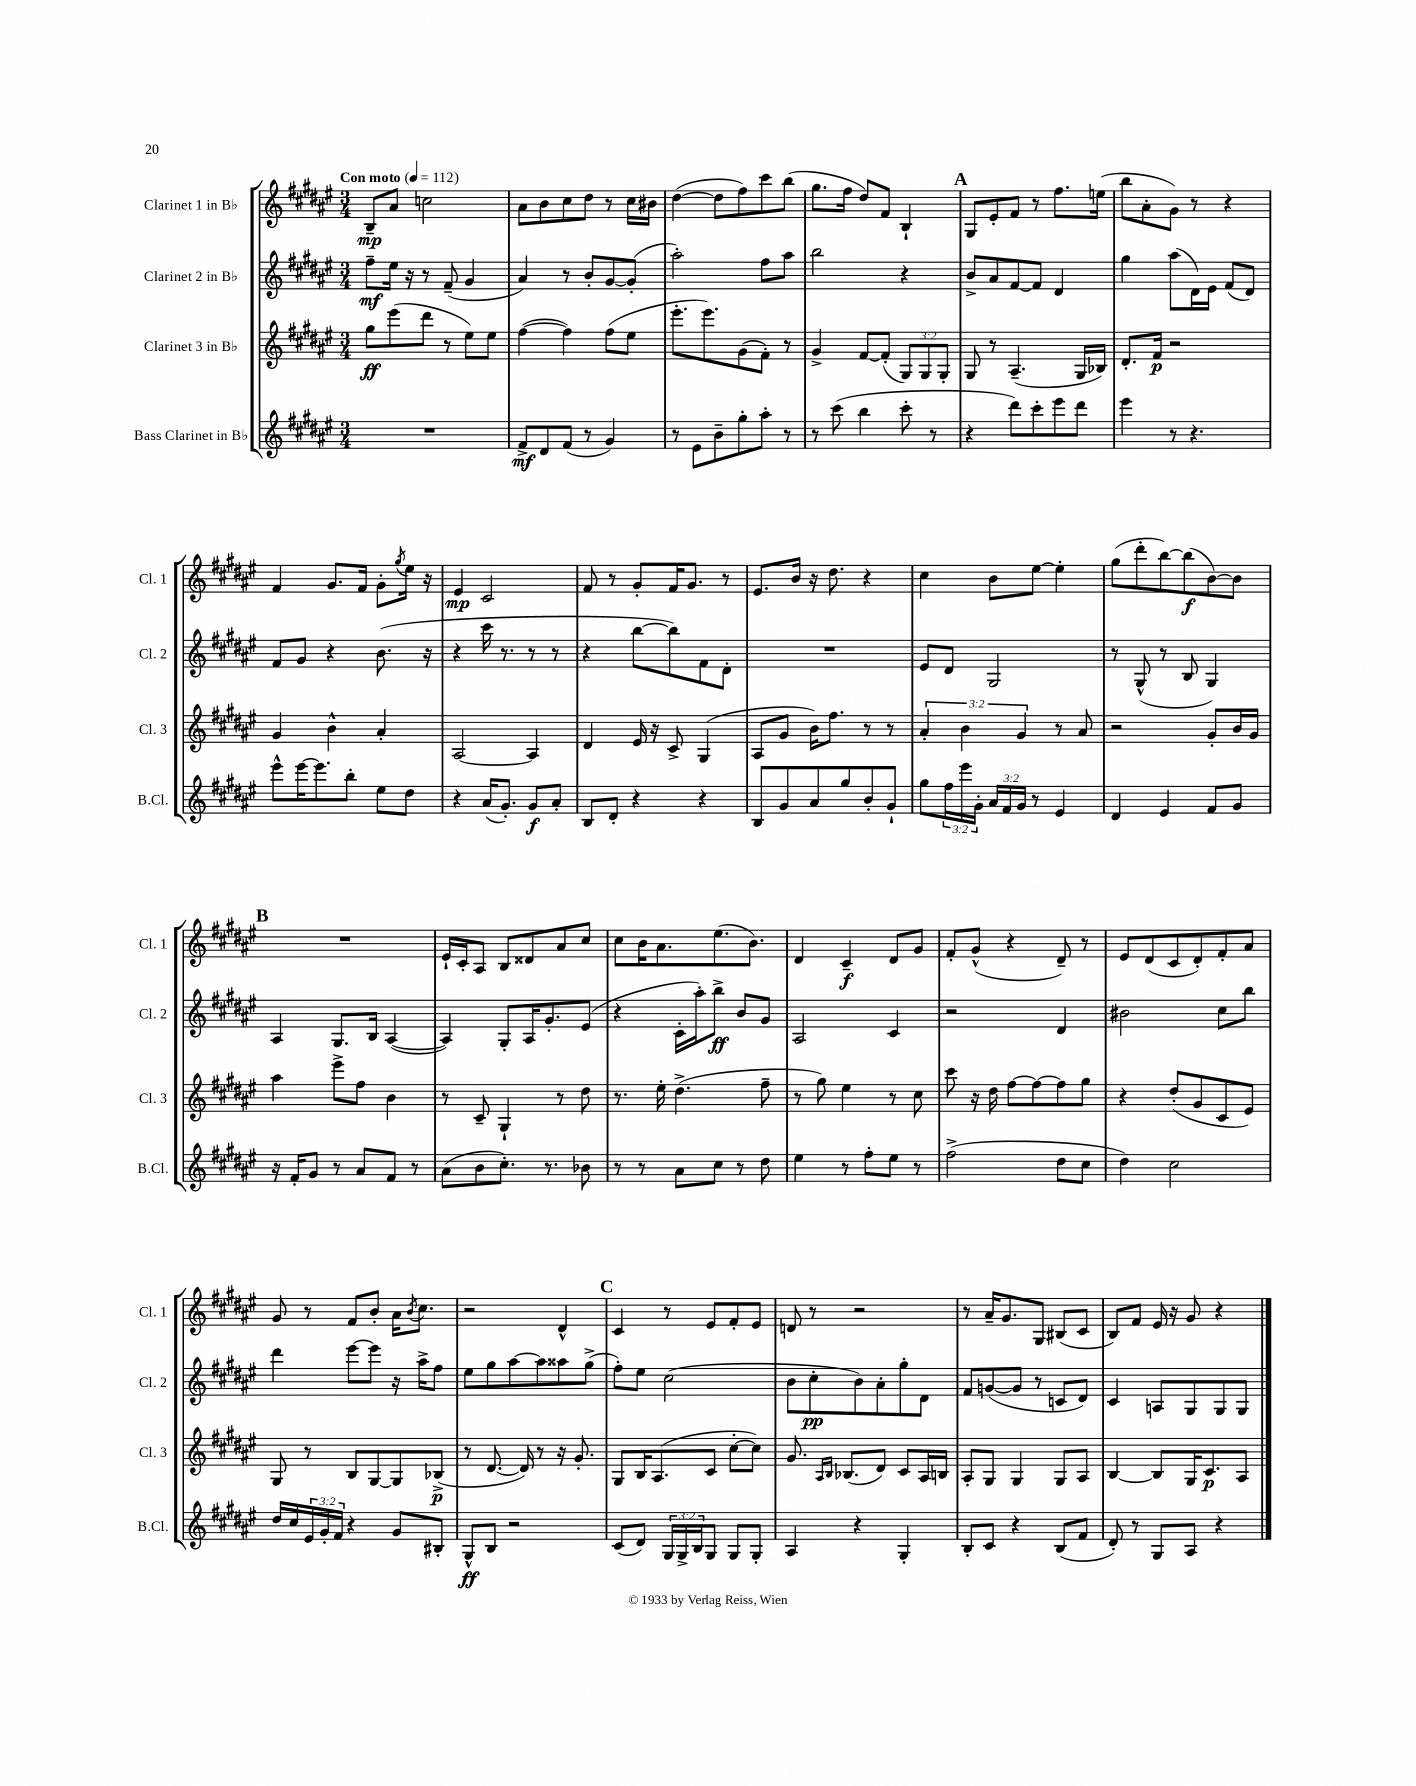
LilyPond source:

<<
\new StaffGroup <<
\new Staff = "s0" \with { instrumentName = "Clarinet 1 in Bb" shortInstrumentName = "Cl. 1" } {
    \clef treble \key fis \major \numericTimeSignature \time 3/4 \tempo "Con moto" 4 = 112
    b8--\mp ais'8 c''2 |
    ais'8 b'8 cis''8 dis''8 r8 cis''16 bis'16 |
    dis''4~( dis''8 fis''8) cis'''8 b''8( |
    gis''8. fis''16 dis''8) fis'8 b4-! |
    \mark \markup { \bold "A" } gis8 eis'8-. fis'8 r8 fis''8. e''16( |
    b''8 ais'8-. gis'8) r8 r4 |
    fis'4 gis'8. fis'16 gis'8-. \acciaccatura { gis''8 } eis''16 r16 |
    eis'4\mp cis'2 |
    fis'8 r8 gis'8-. fis'16 gis'8. r8 |
    eis'8. b'16 r16 dis''8. r4 |
    cis''4 b'8 eis''8~ eis''4-. |
    gis''8( dis'''8-. b''8~) b''8\f( b'8~) b'8 |
    \mark \markup { \bold "B" } R2. |
    eis'16-! cis'16-. ais8 b8 disis'8 ais'8 cis''8 |
    cis''8 b'16 ais'8. eis''8.( b'8.) |
    dis'4 cis'4--\f dis'8 gis'8 |
    fis'8-. gis'8-^( r4 dis'8--) r8 |
    eis'8 dis'8( cis'8 dis'8-.) fis'8-. ais'8 |
    gis'8 r8 fis'8 b'8-. ais'16 \acciaccatura { b'8 } cis''8. |
    r2 dis'4-^ |
    \mark \markup { \bold "C" } cis'4 r8 eis'8 fis'8-. eis'8 |
    d'8 r8 r2 |
    r8 ais'16-- gis'8. gis8 bis8( cis'8 |
    b8) fis'8 eis'16 r16 gis'8 r4 \bar "|." |
}
\new Staff = "s1" \with { instrumentName = "Clarinet 2 in Bb" shortInstrumentName = "Cl. 2" } {
    \clef treble \key fis \major \numericTimeSignature \time 3/4
    fis''8--\mf eis''16 r16 r8 fis'8--( gis'4 |
    ais'4) r8 b'8-. gis'8~ gis'8-.( |
    ais''2-.) fis''8 ais''8 |
    b''2 r4 |
    \mark \markup { \bold "A" } b'8-> ais'8 fis'8~ fis'8 dis'4 |
    gis''4 ais''8( dis'16) eis'16 fis'8( dis'8) |
    fis'8 gis'8 r4 b'8.( r16 |
    r4 cis'''16 r8. r8 r8 |
    r4 b''8~ b''8) fis'8 dis'8-. |
    R2. |
    eis'8 dis'8 gis2 |
    r8 gis8-^( r8 b8 gis4) |
    \mark \markup { \bold "B" } ais4 gis8. b16 ais4~( |
    ais4) gis8-. ais16 gis'8.-. eis'8( |
    r4 cis'16-. ais''16-.) b''8->\ff b'8 gis'8 |
    ais2 cis'4 |
    r2 dis'4 |
    bis'2 cis''8 b''8 |
    dis'''4 eis'''8~ eis'''8 r16 ais''16-> fis''8 |
    eis''8 gis''8 ais''8~ ais''8 aisis''8 gis''8->( |
    \mark \markup { \bold "C" } fis''8-.) eis''8 cis''2( |
    b'8 cis''8-.\pp b'8) ais'8-. gis''8-. dis'8 |
    fis'8 g'8~( g'8 r8 c'8 dis'8) |
    cis'4 a8 gis8 gis8 gis8 \bar "|." |
}
\new Staff = "s2" \with { instrumentName = "Clarinet 3 in Bb" shortInstrumentName = "Cl. 3" } {
    \clef treble \key fis \major \numericTimeSignature \time 3/4 \override Staff.TupletNumber.text = #tuplet-number::calc-fraction-text
    gis''8\ff eis'''8( dis'''8 r8 eis''8) eis''8 |
    fis''4~( fis''4) fis''8( eis''8 |
    eis'''8.-. eis'''8.) gis'8( fis'8-.) r8 |
    gis'4-> fis'8~ fis'8-.( \tuplet 3/2 { gis8) gis8 gis8-. } |
    \mark \markup { \bold "A" } gis8 r8 ais4.--( gis16 bes16) |
    dis'8.-. fis'16\p r2 |
    gis'4 b'4-^ ais'4-. |
    ais2~ ais4 |
    dis'4 eis'16 r16 cis'8-> gis4( |
    ais8 gis'8 b'16) fis''8. r8 r8 |
    \tuplet 3/2 { ais'4-. b'4 gis'4 } r8 ais'8 |
    r2 gis'8-. b'16 gis'16 |
    \mark \markup { \bold "B" } ais''4 eis'''8-> fis''8 b'4 |
    r8 cis'8-- gis4-! r8 dis''8 |
    r8. eis''16-. dis''4.->( fis''8-- |
    r8 gis''8) eis''4 r8 cis''8 |
    cis'''8 r16 dis''16 fis''8~ fis''8~ fis''8 gis''8 |
    r4 dis''8-.( gis'8 cis'8 eis'8) |
    gis8 r8 b8 gis8~ gis8 bes8->\p( |
    r8 dis'8.~ dis'16) r8 r16 gis'8.-. |
    \mark \markup { \bold "C" } gis8 b16 ais8.( cis'8 cis''8~-. cis''8) |
    gis'8. \grace { ais16 b16 } bes8.( dis'8) cis'8 ais16 b16 |
    ais8-. gis8 gis4 gis8 ais8 |
    b4~ b8 gis16 cis'8.\p ais8 \bar "|." |
}
\new Staff = "s3" \with { instrumentName = "Bass Clarinet in Bb" shortInstrumentName = "B.Cl." } {
    \clef treble \key fis \major \numericTimeSignature \time 3/4 \override Staff.TupletNumber.text = #tuplet-number::calc-fraction-text
    R2. |
    fis'8->\mf dis'8 fis'8( r8 gis'4) |
    r8 eis'8 b'8-- gis''8-. ais''8-. r8 |
    r8 cis'''8( b''4 cis'''8-. r8 |
    \mark \markup { \bold "A" } r4 dis'''8) cis'''8-. eis'''8 dis'''8 |
    eis'''4 r8 r4. |
    eis'''8-^ eis'''16~ eis'''8. b''8-. eis''8 dis''8 |
    r4 ais'16( gis'8.-.) gis'8\f ais'8-. |
    b8 dis'8-. r4 r4 |
    b8 gis'8 ais'8 gis''8 b'8-. gis'8-! |
    gis''8 \tuplet 3/2 { fis''16 eis'''16 gis'16-. } \tuplet 3/2 { ais'16 fis'16 gis'16 } r8 eis'4 |
    dis'4 eis'4 fis'8 gis'8 |
    \mark \markup { \bold "B" } r16 fis'16-. gis'8 r8 ais'8 fis'8 r8 |
    ais'8( b'8 cis''8.-.) r8. bes'8 |
    r8 r8 ais'8 cis''8 r8 dis''8 |
    eis''4 r8 fis''8-. eis''8 r8 |
    fis''2->( dis''8 cis''8 |
    dis''4) cis''2 |
    dis''16 cis''16 \tuplet 3/2 { eis'16 gis'16-. fis'16 } r4 gis'8 bis8-. |
    gis8-^\ff b8 r2 |
    \mark \markup { \bold "C" } cis'8( dis'8) \tuplet 3/2 { gis16 gis16-> b16 } gis8 gis8 gis8-. |
    ais4 r4 gis4-. |
    b8-. cis'8 r4 b8( fis'8 |
    dis'8-.) r8 gis8 ais8 r4 \bar "|." |
}
>>
>>
\layout { \context { \Score \remove "Bar_number_engraver" } }
